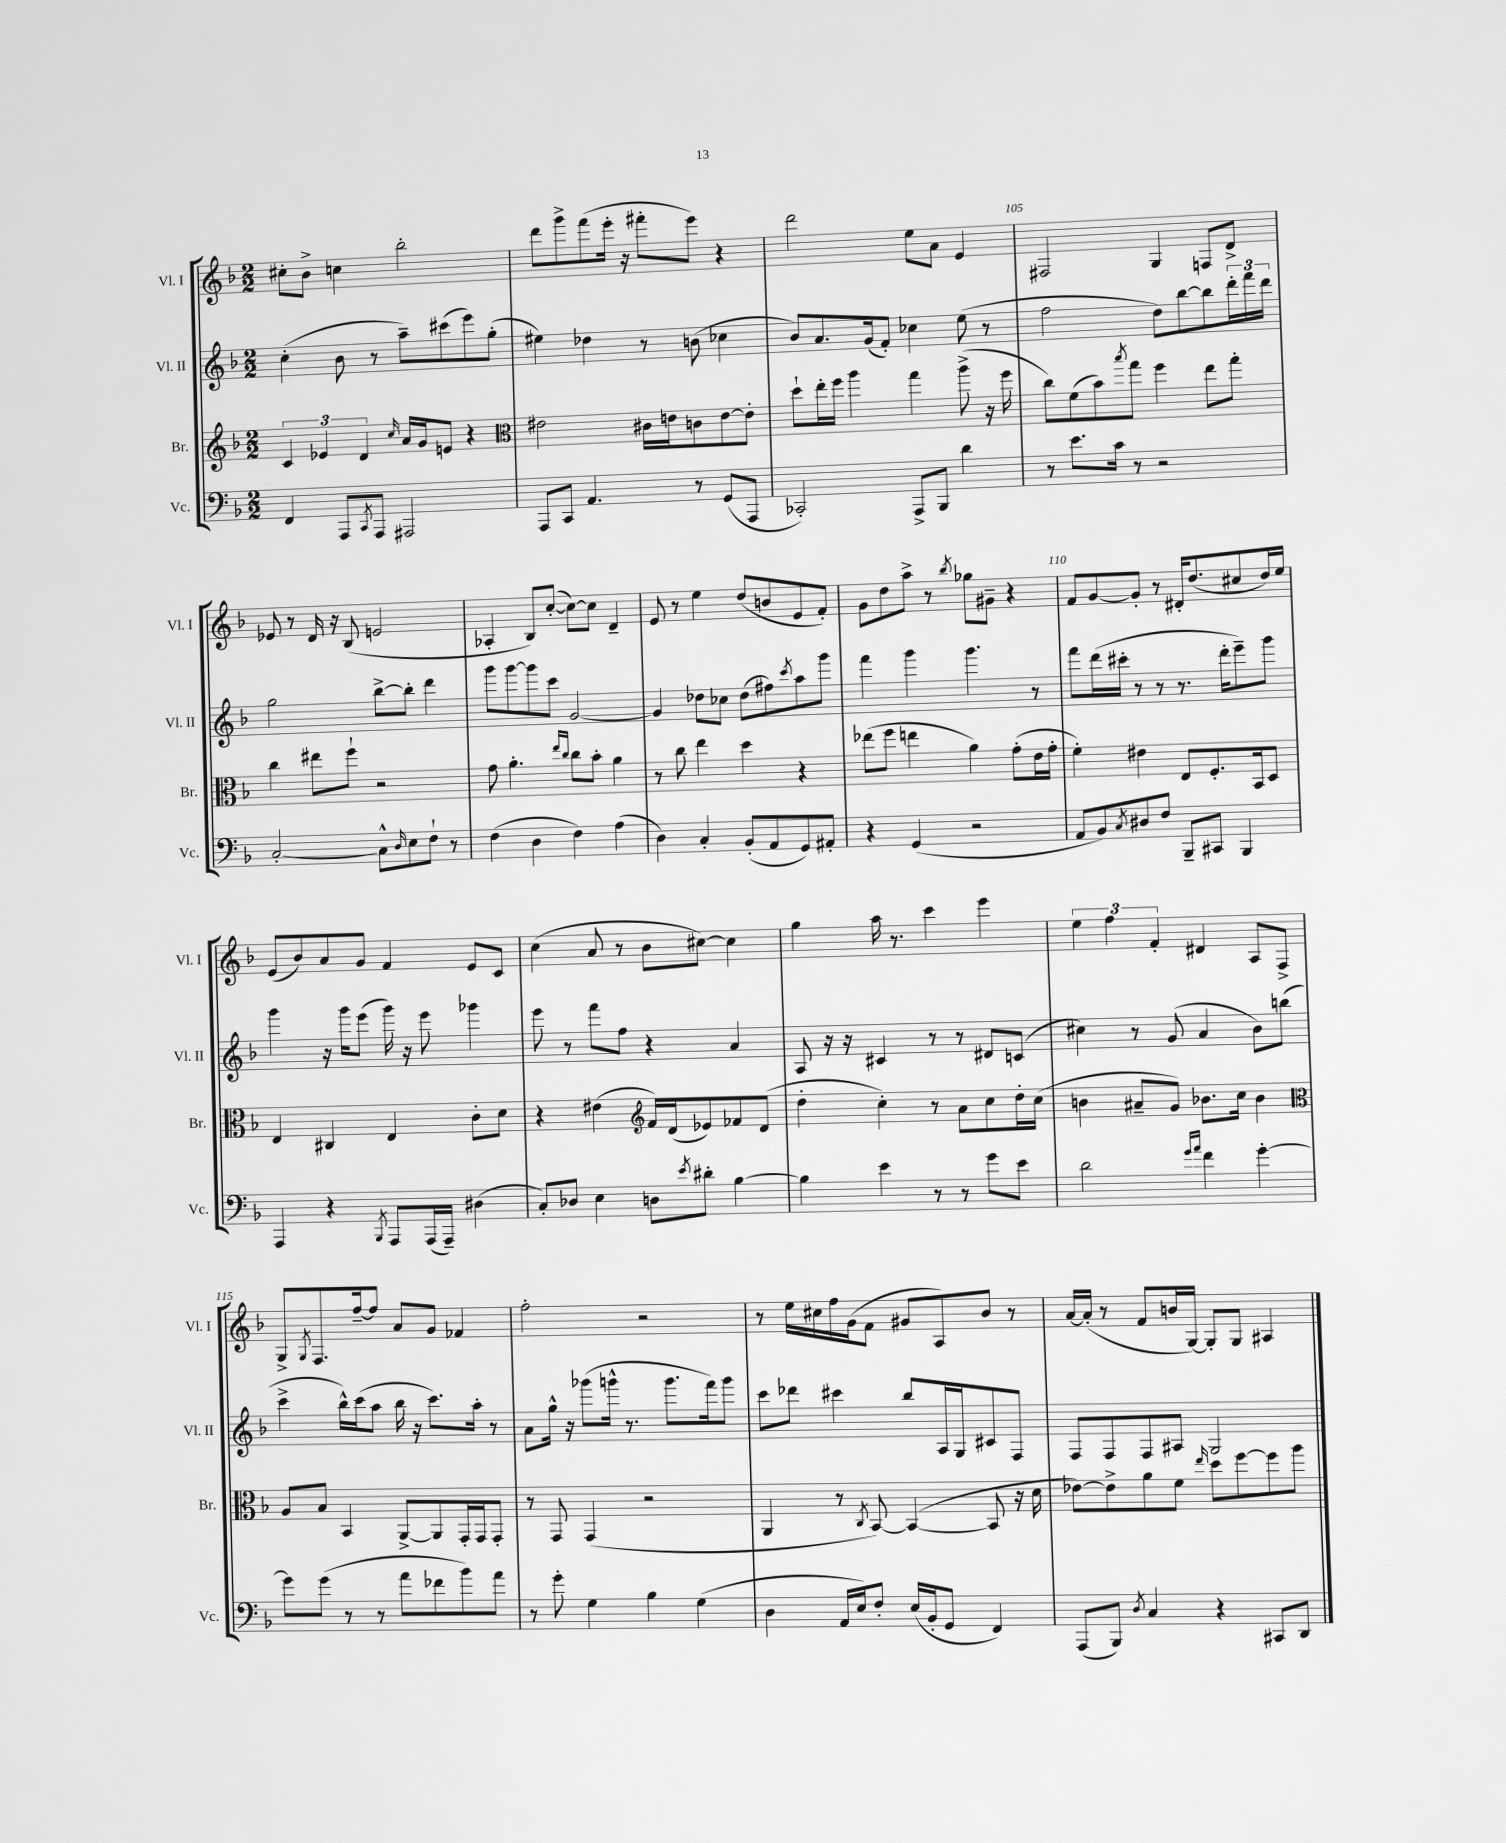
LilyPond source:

<<
\new StaffGroup <<
\new Staff = "s0" \with { instrumentName = "Vl. I" shortInstrumentName = "Vl. I" } {
    \clef treble \key f \major \numericTimeSignature \time 2/2
    cis''8-. bes'8-> c''4 bes''2-. |
    d'''8 g'''8-> f'''8( e'''16-. r16 fis'''8-. e'''8) r4 |
    d'''2 e''8 a'8 e'4 |
    fis2 g4 f8 d'8-> |
    ees'8 r8 d'16 r16 bes8( e'2 |
    aes4-. bes8) c''8~-.( c''8~) c''8 d'4-- |
    e'8 r8 e''4 d''8( b'8 e'8 f'8-.) |
    g'8 d''8 a''8-> r8 \acciaccatura { bes''8 } ges''8 gis'8-- r4 |
    f'8 g'8~ g'8-. r8 dis'16-. d''8.( cis''8 d''16) e''16 |
    e'8( bes'8) a'8 g'8 f'4 e'8 c'8 |
    c''4( a'8 r8 bes'8 cis''8~) cis''4 |
    g''4 a''16 r8. c'''4 e'''4 |
    \tuplet 3/2 { e''4 f''4 f'4-. } dis'4 a8 f8-> |
    g8-> \acciaccatura { g8 } f8. f''16~-- f''8 a'8 g'8 fes'4 |
    f''2-. r2 |
    r8 e''16 cis''16 f''16 g'16( f'8 gis'8 a8) bes'8 r8 |
    a'16~ a'16-.( r8 f'8 b'16 g16~) g8-. g8 ais4 \bar "|." |
}
\new Staff = "s1" \with { instrumentName = "Vl. II" shortInstrumentName = "Vl. II" } {
    \clef treble \key f \major \numericTimeSignature \time 2/2
    c''4-.( bes'8 r8 a''8--) cis'''8( e'''8) g''8-.( |
    eis''4) des''4 r8 b'8( ces''4 |
    bes'8) a'8. g'16( f'8-.) ces''4 e''8( r8 |
    f''2 d''8) bes''8~ bes''8 \tuplet 3/2 { d'''16-. f'''16 d'''16 } |
    g''2 bes''8~-> bes''8-. d'''4 |
    g'''8 g'''8~ g'''8 c'''8 g'2~ |
    g'4 des''8 ces''8 des''8( fis''8) \acciaccatura { c'''8 } a''8 g'''8 |
    f'''4 g'''4 g'''4. r8 |
    f'''8 d'''16( cis'''16-. r8 r8 r8. d'''16-. e'''8--) g'''8 |
    g'''4 r16 g'''16 e'''8( g'''16) r16 e'''8 ges'''4 |
    e'''8 r8 f'''8 f''8 r4 a'4 |
    a8 r16 r16 cis'4 r8 r8 dis'8 c'8( |
    cis''4) r8 g'8( a'4 bes'8) b''8( |
    c'''4-> bes''16-^) c'''16( a''8 bes''16 r16 c'''8.) a''16-. r8 |
    a'8 g''16-^ r16 ges'''8( g'''16-^ r8. g'''8. f'''16) g'''8 |
    c'''8 des'''8 cis'''4 bes''8 a16 g16 cis'8 f8 |
    f8 f8 f8 ais8 g2 \bar "|." |
}
\new Staff = "s2" \with { instrumentName = "Br." shortInstrumentName = "Br." } {
    \clef treble \key f \major \numericTimeSignature \time 2/2
    \tuplet 3/2 { c'4 ees'4 d'4 } \grace { c''16 } a'16 g'16 e'8 r4 |
    \clef alto eis'2 cis'16 e'16 c'8 e'8~ e'8-. |
    d''8-! e''16-. f''16 a''4 g''4 a''8->( r16 f''16 |
    c''8) f'8( bes'8) \acciaccatura { bes''8 } g''8 f''4 e''8 g''8-. |
    c''4 eis''8 f''8-! r2 |
    g'8 a'4.-. \grace { e''16 c''16 } c''8 bes'8-. a'4 |
    r8 c''8 e''4 d''4 r4 |
    ees''8( f''8 e''4 a'4) g'8-.( e'16 g'16-. |
    f'4-.) eis'4 e8 f8.-. bes,16 d8 |
    e4 cis4 e4 c'8-. d'8 |
    r4 eis'4( \clef treble f'16) d'16( ees'8) fes'8 d'8( |
    d''4-. c''4-.) r8 a'8 c''8 d''16-. c''16( |
    b'4 ais'8-- g'8) bes'8. c''16 bes'4 |
    \clef alto a8 bes8 bes,4 a,8~-> a,8 g,16-. g,16 g,8-. |
    r8 g,8 g,4( r2 |
    a,4 r8 \acciaccatura { c8 } bes,8~) bes,4~( bes,8 r16 d'16 |
    ees'8~) ees'8-> a'8 f'8 \grace { e''16 } d''8 f''8~ f''8 a''8 \bar "|." |
}
\new Staff = "s3" \with { instrumentName = "Vc." shortInstrumentName = "Vc." } {
    \clef bass \key f \major \numericTimeSignature \time 2/2
    f,4 a,,8 \acciaccatura { c,8 } a,,8 ais,,2 |
    a,,8 c,8 a,4. r8 g,8( a,,8 |
    ces,2-.) a,,8-> bes,,8 d'4 |
    r8 e'8. c'16 r8 r2 |
    c2~-. c8-^ \grace { d16 } e8 f8-! r8 |
    f4( d4 f4) a4( |
    d4) c4-. bes,8-.( a,8 g,8) ais,8-. |
    r4 g,4( r2 |
    a,8 bes,8) \acciaccatura { c8 } dis8 f8 bes,,8-- cis,8 bes,,4 |
    a,,4 r4 \acciaccatura { bes,,8 } a,,8 a,,16( a,,16--) dis4( |
    c8-.) des8 e4 d8 \acciaccatura { e'8 } dis'8-. bes4~ |
    bes4 e'4 r8 r8 g'8 e'8 |
    d'2 \grace { g'16 a'16 } f'4 g'4~-. |
    g'8 g'8( r8 r8 a'8 fes'8 bes'8) a'8 |
    r8 g'8-. g4 bes4 g4( |
    d4 a,16 e16) f8-. e16( bes,16-. g,8 f,4) |
    a,,8( bes,,8) \acciaccatura { d8 } c4 r4 cis,8 d,8 \bar "|." |
}
>>
>>
\layout { \context { \Score currentBarNumber = #102 \override BarNumber.break-visibility = ##(#f #t #t) barNumberVisibility = #(every-nth-bar-number-visible 5) } }
